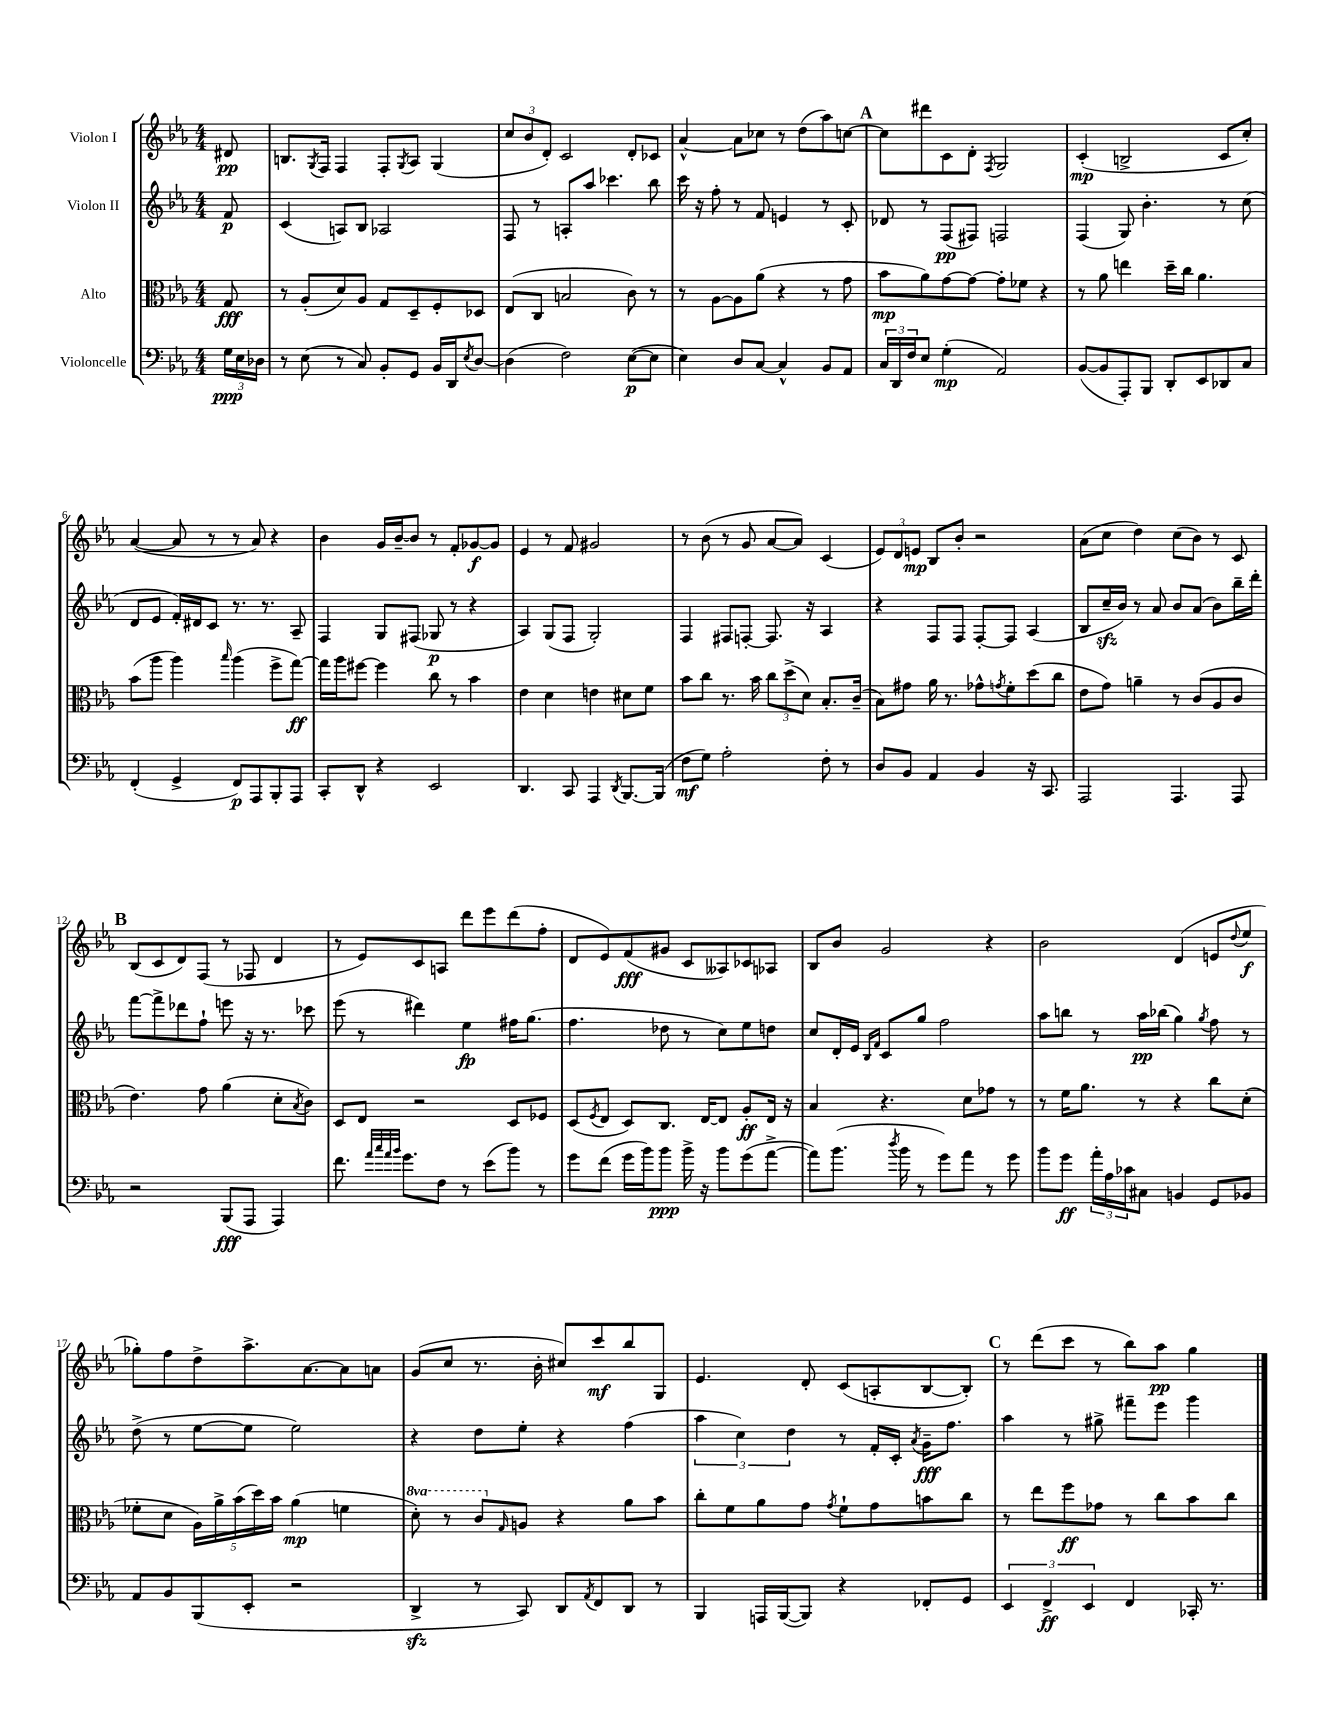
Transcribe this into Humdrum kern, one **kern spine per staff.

**kern	**kern	**kern	**kern
*staff4	*staff3	*staff2	*staff1
*clefF4	*clefC3	*clefG2	*clefG2
*k[b-e-a-]	*k[b-e-a-]	*k[b-e-a-]	*k[b-e-a-]
*M4/4	*M4/4	*M4/4	*M4/4
24G	8G	8f	8d#
24E-	.	.	.
24D-	.	.	.
=	=	=	=
8r	8r	(4c	8.B
(8E-	(8A-'	.	.
.	.	.	8qG
.	.	.	16F
8r	8d)	8A)	4F
8C)	8A-	8B-	.
8BB-'	8G	2A-	8F'
.	.	.	8qG
8GG	8D~	.	8A-
16BB-	8F'	.	(4G
16DD	.	.	.
8qE-	.	.	.
[8D	8D-	.	.
=	=	=	=
(4D]	(8E-	8F	12cc
.	.	.	12b-
.	8C	8r	.
.	.	.	12d')
2F)	2B	8A'	2c
.	.	8aa-	.
.	.	4.ccc-	.
([8E-	8c)	.	8d'
8E-]	8r	8bb-	8c-
=	=	=	=
4E-)	8r	16ccc	[4a-^^
.	.	16r	.
.	[8A-	8ff'	.
8D	8A-]	8r	8a-]
[8C	(8a-	8f	8cc-
4C^^]	4r	4e	8r
.	.	.	(8dd
8BB-	8r	8r	8aa-)
8AA-	8g	8c'	[8cc
=	=	=	=
24C	8b-	8d-	8cc]
24DD	.	.	.
24F	.	.	.
8E-	8a-)	8r	8ddd#
(4G'	[8g	(8F	8c
.	8g_	8F#)	8d'
.	.	.	8qF
2AA-)	8g']	2F	2G
.	8f-	.	.
.	4r	.	.
=	=	=	=
([8BB-	8r	(4F	(4c'
8BB-]	8a-	.	.
8AAA-')	4ee	8G)	2B^
8BBB-	.	4.b-'	.
8DD'	16dd~	.	.
.	16cc	.	.
8EE-	4.a-	.	.
8DD-	.	8r	8c
8C	.	(8cc	8cc')
=	=	=	=
(4FF'	(8b-	8d	([4a-
.	8aa-	8e-	.
4GG^	4aa-)	16f')	8a-]
.	.	16d#	.
.	.	8c	8r
.	16qqbb-	.	.
8FF)	(4aa-	8.r	8r
8AAA-	.	.	8a-)
.	.	8.r	.
8BBB-'	8ff^	.	4r
8AAA-	[8gg)	8A-~	.
=	=	=	=
8CC'	16gg]	4F	4b-
.	16aa-	.	.
8DD^^	[8ff#	.	.
4r	4ff#]	8G	16g
.	.	.	[16b-~
.	.	(8F#	8b-]
2EE-	8cc	8G-	8r
.	8r	8r	8f'
.	4b-	4r	[8g-
.	.	.	8g-]
=	=	=	=
4.DD	4e-	4A-)	4e-
.	4d	(8G	8r
8CC	.	8F	8f
4AAA-	4e	2G')	2g#
8qDD	.	.	.
[8.BBB-	8d#	.	.
.	8f	.	.
(16BBB-]	.	.	.
=	=	=	=
8F	8b-	4F	8r
8G)	8cc	.	(8b-
2A-'	8.r	8F#	8r
.	.	[8F'	8g
.	16b-	.	.
.	12cc	8.F]	[8a-
.	(12dd^	.	.
.	.	.	8a-])
.	12d)	.	.
.	.	16r	.
8F'	8.B-'	4A-	(4c
8r	.	.	.
.	(16c~	.	.
=	=	=	=
8D	8B-)	4r	12e-)
.	.	.	12d
8BB-	8g#	.	.
.	.	.	12e
4AA-	16a-	8F	8B-
.	8.r	.	.
.	.	8F	8b-'
4BB-	8g-^^	[8F'	2r
.	8qg	.	.
.	8f'	8F]	.
16r	(8dd	(4A-	.
8.CC	.	.	.
.	8cc	.	.
=	=	=	=
2AAA-	8e-	8B-	(8a-
.	8g)	16cc~	8cc
.	.	16b-)	.
.	4a~	8r	4dd)
.	.	8a-	.
4.AAA-	8r	8b-	(8cc
.	(8c	(8a-	8b-)
.	8A-	8b-)	8r
8AAA-	8c	16bb-~	8c
.	.	16ddd'	.
=	=	=	=
2r	4.e-)	[8fff	(8B-
.	.	8fff^]	8c
.	.	8ddd-	8d)
.	8g	8ff`	(8F
(8BBB-	(4a-	8eee	8r
8AAA-	.	16r	8F-
.	.	8.r	.
4AAA-)	8d'	.	4d
.	8qB-	.	.
.	8c)	8ccc-	.
=	=	=	=
8.f	8D	(8eee-	8r
.	8E-	8r	8e-)
32qqa-	.	.	.
32qqcc	.	.	.
32qqa-	.	.	.
32qqb-	.	.	.
8.g	.	.	.
.	2r	4ddd#)	8c
8F	.	.	8A
8r	.	4ee-	8ddd
(8e-	.	.	8eee-
8b-)	8D	16ff#	(8ddd
.	.	(8.gg	.
8r	8F-	.	8ff'
=	=	=	=
8g	(8D	4.ff	8d
.	8qF	.	.
(8f	8E-	.	8e-)
16g	8D)	.	(8f
16b-)	.	.	.
8b-	8.C	8dd-	8g#
16b-^	.	8r	8c
16r	[16E-	.	.
8b-	8E-]	8cc)	8A--)
(8g	8A-'	8ee-	8c-
[8a-^	16E-	8dd	8A-
.	16r	.	.
=	=	=	=
8a-])	4B-	8cc	8B-
(8.b-	.	16d'	8b-
.	.	16e-	.
.	.	16qqB-	.
.	.	16qqf	.
.	4.r	8c	2g
8qdd	.	.	.
16b-	.	.	.
8r	.	8gg	.
8g)	.	2ff	.
8a-	8d	.	.
8r	8g-	.	4r
8g	8r	.	.
=	=	=	=
8b-	8r	8aa-	2b-
8g	16f	8bb	.
.	8.a-	.	.
24a-'	.	8r	.
24A-	.	.	.
24c-	.	.	.
8C#	8r	16aa-	.
.	.	(16bb-	.
4BB	4r	4gg)	(4d
.	.	8qgg	.
8GG	8cc	8ff	8e
.	.	.	8qqdd
8BB-	(8d'	8r	8ee-
=	=	=	=
8AA-	8f-'	(8dd^	8gg-')
8BB-	8d	8r	8ff
(8BBB-	20A-)	[8ee-	8dd^
.	20a-^	.	.
.	(20b-	.	.
8EE-'	.	8ee-]	8.aa-^
.	20dd)	.	.
.	20b-	.	.
2r	(4a-	2ee-)	.
.	.	.	[8.a-
.	4f	.	8a-]
.	.	.	8a
=	=	=	=
4DD^	8dd')	4r	(8g
.	8r	.	8cc
8r	8cc	8dd	8.r
.	16qqG	.	.
8CC)	8A	8ee-'	.
.	.	.	16b-'
8DD	4r	4r	8cc#)
8qAA-	.	.	.
8FF	.	.	8ccc
8DD	8a-	(4ff	8bb-
8r	8b-	.	8G
=	=	=	=
4BBB-	8cc'	6aa-	4.e-
.	8f	.	.
.	.	6cc)	.
16AAA	8a-	.	.
([16BBB-	.	.	.
.	.	6dd	.
8BBB-])	8g	.	8d'
.	8qg	.	.
4r	8f`	8r	(8c
.	8g	16f'	8A'
.	.	16c'	.
.	.	8qa-	.
8FF-'	8b	16g~	[8B-
.	.	8.ff	.
8GG	8cc	.	8B-'])
=	=	=	=
6EE-	8r	4aa-	8r
.	8ee-	.	(8ddd
6FF^	.	.	.
.	8ff	8r	8ccc
6EE-	.	.	.
.	8g-	8gg#^	8r
4FF	8r	8fff#~	8bb-)
.	8cc	8eee-	8aa-
16CC-'	8b-	4ggg	4gg
8.r	.	.	.
.	8cc	.	.
==	==	==	==
*-	*-	*-	*-
